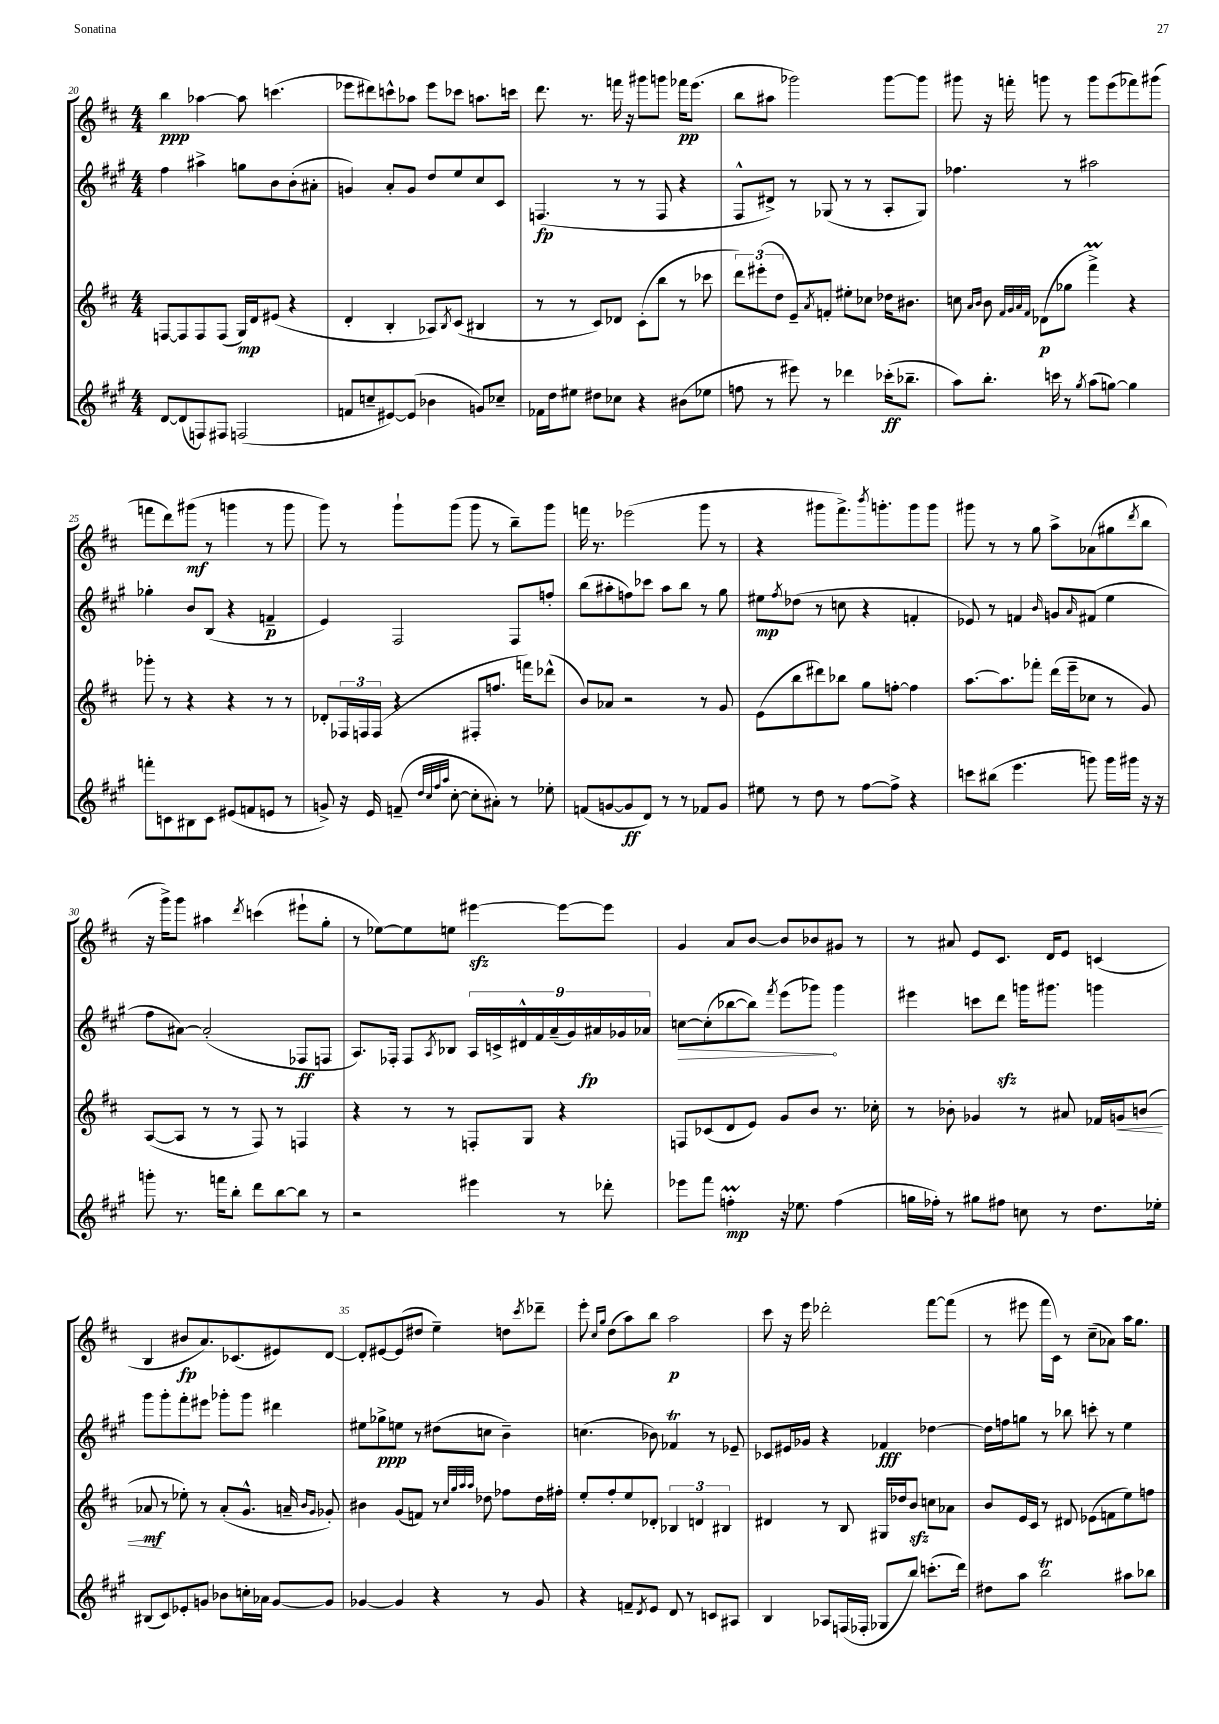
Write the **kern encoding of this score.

**kern	**kern	**kern	**kern
*staff4	*staff3	*staff2	*staff1
*clefG2	*clefG2	*clefG2	*clefG2
*k[f#c#g#]	*k[f#c#]	*k[f#c#g#]	*k[f#c#]
*M4/4	*M4/4	*M4/4	*M4/4
[8d/L	[8F/L	4ff#\	4bb\
(8d/]	8F/]	.	.
8F/)	8F/	4aa#^\	[4aa-\
8F#/J	(8F/J	.	.
(2F/	16G/LL)	8gg\L	8aa-\]
.	16d/J	.	.
.	(8e#/J	8b\	(4.ccc\
.	4r	(8b'\	.
.	.	8a#'\J	.
=	=	=	=
8f/L	4d'/	4g/)	8eee-\L
8cc~/	.	.	8ddd#\)
[8e#/)	4B'/	8a'/L	8ccc^^\
(8e#/]J	.	8g/J	8aa-\J
4b-\	8A-/L)	8dd/L	8eee-\L
.	8qB/	.	.
.	(8c#/J	8ee/	8ccc-\J
8g/L)	4B#/	8cc#/	8.aa\L
8cc-~/J	.	8c#/J	.
.	.	.	16ccc\Jk
=	=	=	=
16f-\LL	8r	(4.F/	8.ddd\
16dd\J	.	.	.
8ee#\J	8r	.	.
.	.	.	8.r
8dd#\L	8c#/L)	.	.
8cc-\J	8d-/J	8r	16fff\
.	.	.	16r
4r	(8c#'\L	8r	8ggg#\L
.	8bb\J	8F/	8ggg\J
(8b#\L	8r	4r	16fff-\LK
.	.	.	(8.eee\J
8ee-\J	8ccc-\	.	.
=	=	=	=
8ff\	12ddd\L)	8F#^^/L	8bb\L
.	(12eee#'\	.	.
8r	.	8d#^/J)	8aa#\J
.	12dd\J	.	.
8eee#\)	8e~/L)	8r	2ggg-\)
.	8qa/	.	.
8r	8f'/J	(8G-/	.
4ddd-\	8ee#'\L	8r	.
.	8cc-\J	8r	.
(16ccc-'\LK	16dd-\LK	8A'/L	[8ggg-\L
8.bb-~\J	8.b#\J	.	.
.	.	8G-/J)	8ggg-\]J
=	=	=	=
8aa\L)	8cc\	4.ff-\	8ggg#\
.	16qqa/LL	.	.
.	16qqb/JJ	.	.
8.bb'\J	8b\	.	16r
.	.	.	16fff'\
.	32qqf#/LLL	.	.
.	32qqg/	.	.
.	32qqa/	.	.
.	32qqf#/JJJ	.	.
.	(8d-\L	.	8ggg\
16ccc\	.	.	.
8r	8gg-\J	8r	8r
8qgg#/	.	.	.
(8aa\L	4fff#^\)	2aa#\	8ggg\L
[8gg\J)	.	.	(8eee\
4gg\]	4r	.	8fff-\)
.	.	.	(8ggg#\J
=	=	=	=
8fff'\L	8ggg-'\	4gg-'\	8fff\L
8c\	8r	.	8ddd\)
8B#\	4r	8b/L	(8ggg#\J
8c\J	.	(8B/J	8r
(8e#/L	4r	4r	4ggg\
8f/	.	.	.
8e/J	8r	4f~/	8r
8r	8r	.	8ggg\
=	=	=	=
8g^/)	8d-'/L	4e/)	8ggg\)
16r	24F-/L	.	8r
.	24F/	.	.
16e/	.	.	.
.	(24F/JJ	.	.
(8f~/	4r	2F#/	8ggg`\L
32qqdd/LLL	.	.	.
32qqcc#/	.	.	.
32qqff#/	.	.	.
32qqaa/JJJ	.	.	.
[8cc#'\	.	.	(8ggg\J
8cc#'\]L	8F#'/L	.	8ggg\
8a#'\J)	8.ff/J	.	8r
8r	.	8F#/L	8bb~\L)
.	16fff\LK)	.	.
8ee-'\	(8ddd-^^\J	8ff'/J	8ggg\J
=	=	=	=
(8f/L	8b/L)	(8bb\L	16fff\
.	.	.	8.r
[8g/	8a-/J	8aa#'\	.
8g/]	2r	8ff\)	(2eee-\
8d/J)	.	8ccc-\J	.
8r	.	8aa#\L	.
8r	.	8bb\J	.
8f-/L	8r	8r	8ggg\
8g/J	8g/	8gg#\	8r
=	=	=	=
8ee#\	(8e\L	8ee#\L	4r
.	.	8qff#/	.
8r	8bb\	(8dd-\J	.
8dd\	8ddd#\)	8r	8ggg#\L
8r	8bb-\J	8cc\	8.fff#^\)
[8ff#\L	8gg\L	4r	.
.	.	.	8qbbb/
.	.	.	8.ggg'\
8ff#^\]J	[8ff'\J	.	.
4r	4ff\]	4f'/	8ggg\
.	.	.	8ggg\J
=	=	=	=
8ccc\L	[8.aa\L	8e-/)	8ggg#\
(8bb#\J	.	8r	8r
.	8.aa\]	.	.
4.eee\	.	4f/	8r
.	8fff-'\J	.	8gg\
.	.	16qqb/	.
.	(16ddd\LL	8g/L	8aa^\L
.	16eee~\J	.	.
.	.	16qqa/	.
8ggg\)	8cc-\J	(8f#/J	(8a-\
16ggg\LL	8r	4ee\	8gg#\
16ggg#\JJ	.	.	.
.	.	.	8qddd/
16r	8g/)	.	8bb\J
16r	.	.	.
=	=	=	=
8ggg'\	([8A/L	8ff#\L	16r
.	.	.	16ggg^\LK)
8.r	8A/]J	[8a#\J)	8ggg\J
.	8r	(2a#'/]	4aa#\
16fff\LK	.	.	.
8bb'\J	8r	.	.
.	.	.	8qddd/
8ddd\L	8F#/)	.	(4ccc\
[8bb\	8r	.	.
8bb\]J	4F/	8F-/L	8eee#`\L
8r	.	8F/J	8gg'\J
=	=	=	=
2r	4r	8.A/L)	8r
.	.	.	[8ee-\L)
.	.	16F-'/Jk	.
.	8r	8F-/L	8ee-\]
.	.	8qA/	.
.	8r	8B-/J	8ee\J
4eee#\	8F'/L	18A/LL	[4eee#\
.	.	18c^/	.
.	.	18d#^^/	.
.	8G/J	.	.
.	.	18f#/	.
.	.	(18a~/	.
8r	4r	.	8eee#\_L
.	.	18g#/)	.
.	.	18a#/	.
8ddd-'\	.	.	8eee#\]J
.	.	18g-/	.
.	.	18a-/JJ	.
=	=	=	=
8eee-\L	8F/L	[8cc\L	4g/
8fff#\J	(8c-/	(8cc'\]	.
4ff'\	8d/	[8bb-\	8a/L
.	8e/J)	8bb-\]J)	[8b/J
.	.	8qfff#/	.
16r	8g/L	(8eee\L	8b/]L
8.ee-\	.	.	.
.	8b/J	8ggg-\J)	8b-/
(4ff\	8.r	4ggg-\	8g#/J
.	.	.	8r
.	16cc-'\	.	.
=	=	=	=
16gg\LL	8r	4eee#\	8r
16ff-'\JJ)	.	.	.
8r	8b-'\	.	8a#/
8gg#\L	4g-/	8ccc\L	8e/L
8ff#\J	.	8ddd\J	8.c#/J
8cc\	8r	16ggg\LK	.
.	.	8.ggg#\J	16d/LK
8r	8a#/	.	8e/J
8.dd\L	16f-/LL	4ggg\	(4c/
.	16g/J	.	.
.	(8b/J	.	.
16ee-'\Jk	.	.	.
=	=	=	=
(8B#/L	8a-/	8ggg#\L	4B/
8c#/)	8r	8ggg#'\	.
8e-'/	8ee-'\)	8fff#'\	8b#/L
8g/J	8r	8eee#\J	8.a/)
8b-\L	(8a-'/L	8ggg-'\L	.
.	.	.	(8.c-/
16cc'\L	8.g^^/J	8ggg-\J	.
16a-\JJ	.	.	.
[8g/L	.	4ddd#\	8e#/)
.	16a~/	.	.
.	16qqb/LL	.	.
.	16qqg/JJ	.	.
8g/]J	8g-'/)	.	[8d/J
=	=	=	=
[4g-/	4b#\	8ee#\L	8d'/]L
.	.	8gg-^\	[8e#/
4g-/]	(8g/L	8ee\J	(8e#/]
.	8f/J)	8r	8dd#/J
4r	8r	(8dd#\L	4ee~\)
.	32qqcc#/LLL	.	.
.	32qqgg/	.	.
.	32qqaa/	.	.
.	32qqaa/JJJ	.	.
.	8dd-\	8cc\J	.
8r	8ff-\L	4b~\)	8dd\L
.	.	.	8qccc#/
8g-/	16dd-\L	.	8ddd-~\J
.	16ff#'\JJ	.	.
=	=	=	=
4r	8ee'/L	(4.cc\	8eee'\
.	.	.	16qqcc#/LL
.	.	.	16qqgg/JJ
.	8ff#'/	.	(8dd\L
8f~/L	8ee/	.	8aa\)
8qd/	.	.	.
8e/J	8d-'/J	8b-\)	8bb\J
8d/	6B-/	4f-/	2aa\
8r	.	.	.
.	6d/	.	.
8c/L	.	8r	.
.	6B#/	.	.
8A#/J	.	8e-~/	.
=	=	=	=
4B/	4d#/	8c-/L	8ccc#\
.	.	16e#/L	16r
.	.	16g-/JJ	16eee\
8A-/L	8r	4r	2ddd-'\
(16F/L	8B/	.	.
16F-'/JJ	.	.	.
8G-/L	16G#/LL	4f-/	.
.	16dd-/J	.	.
8bb/J)	8b/J	.	.
(8.ccc'\L	8cc\L	[4dd-\	[8fff#\L
.	8a-\J	.	(8fff#\]J
16ddd\Jk)	.	.	.
=	=	=	=
8dd#\L	8b/L	16dd-\]LL	8r
.	.	16ff\J	.
8aa\J	16e/L	8gg\J	8eee#\
.	16c#/JJ	.	.
2bb\	8r	8r	16fff#\LL
.	.	.	16c#\JJ)
.	8d#/	8bb-\	8r
.	(8e-\L	8ccc'\	(8cc#~\L
.	8f\	8r	8a-\J)
8aa#\L	8ee\)	4ee\	16aa\LK
.	.	.	8.gg\J
8bb-\J	8ff\J	.	.
==	==	==	==
*-	*-	*-	*-
